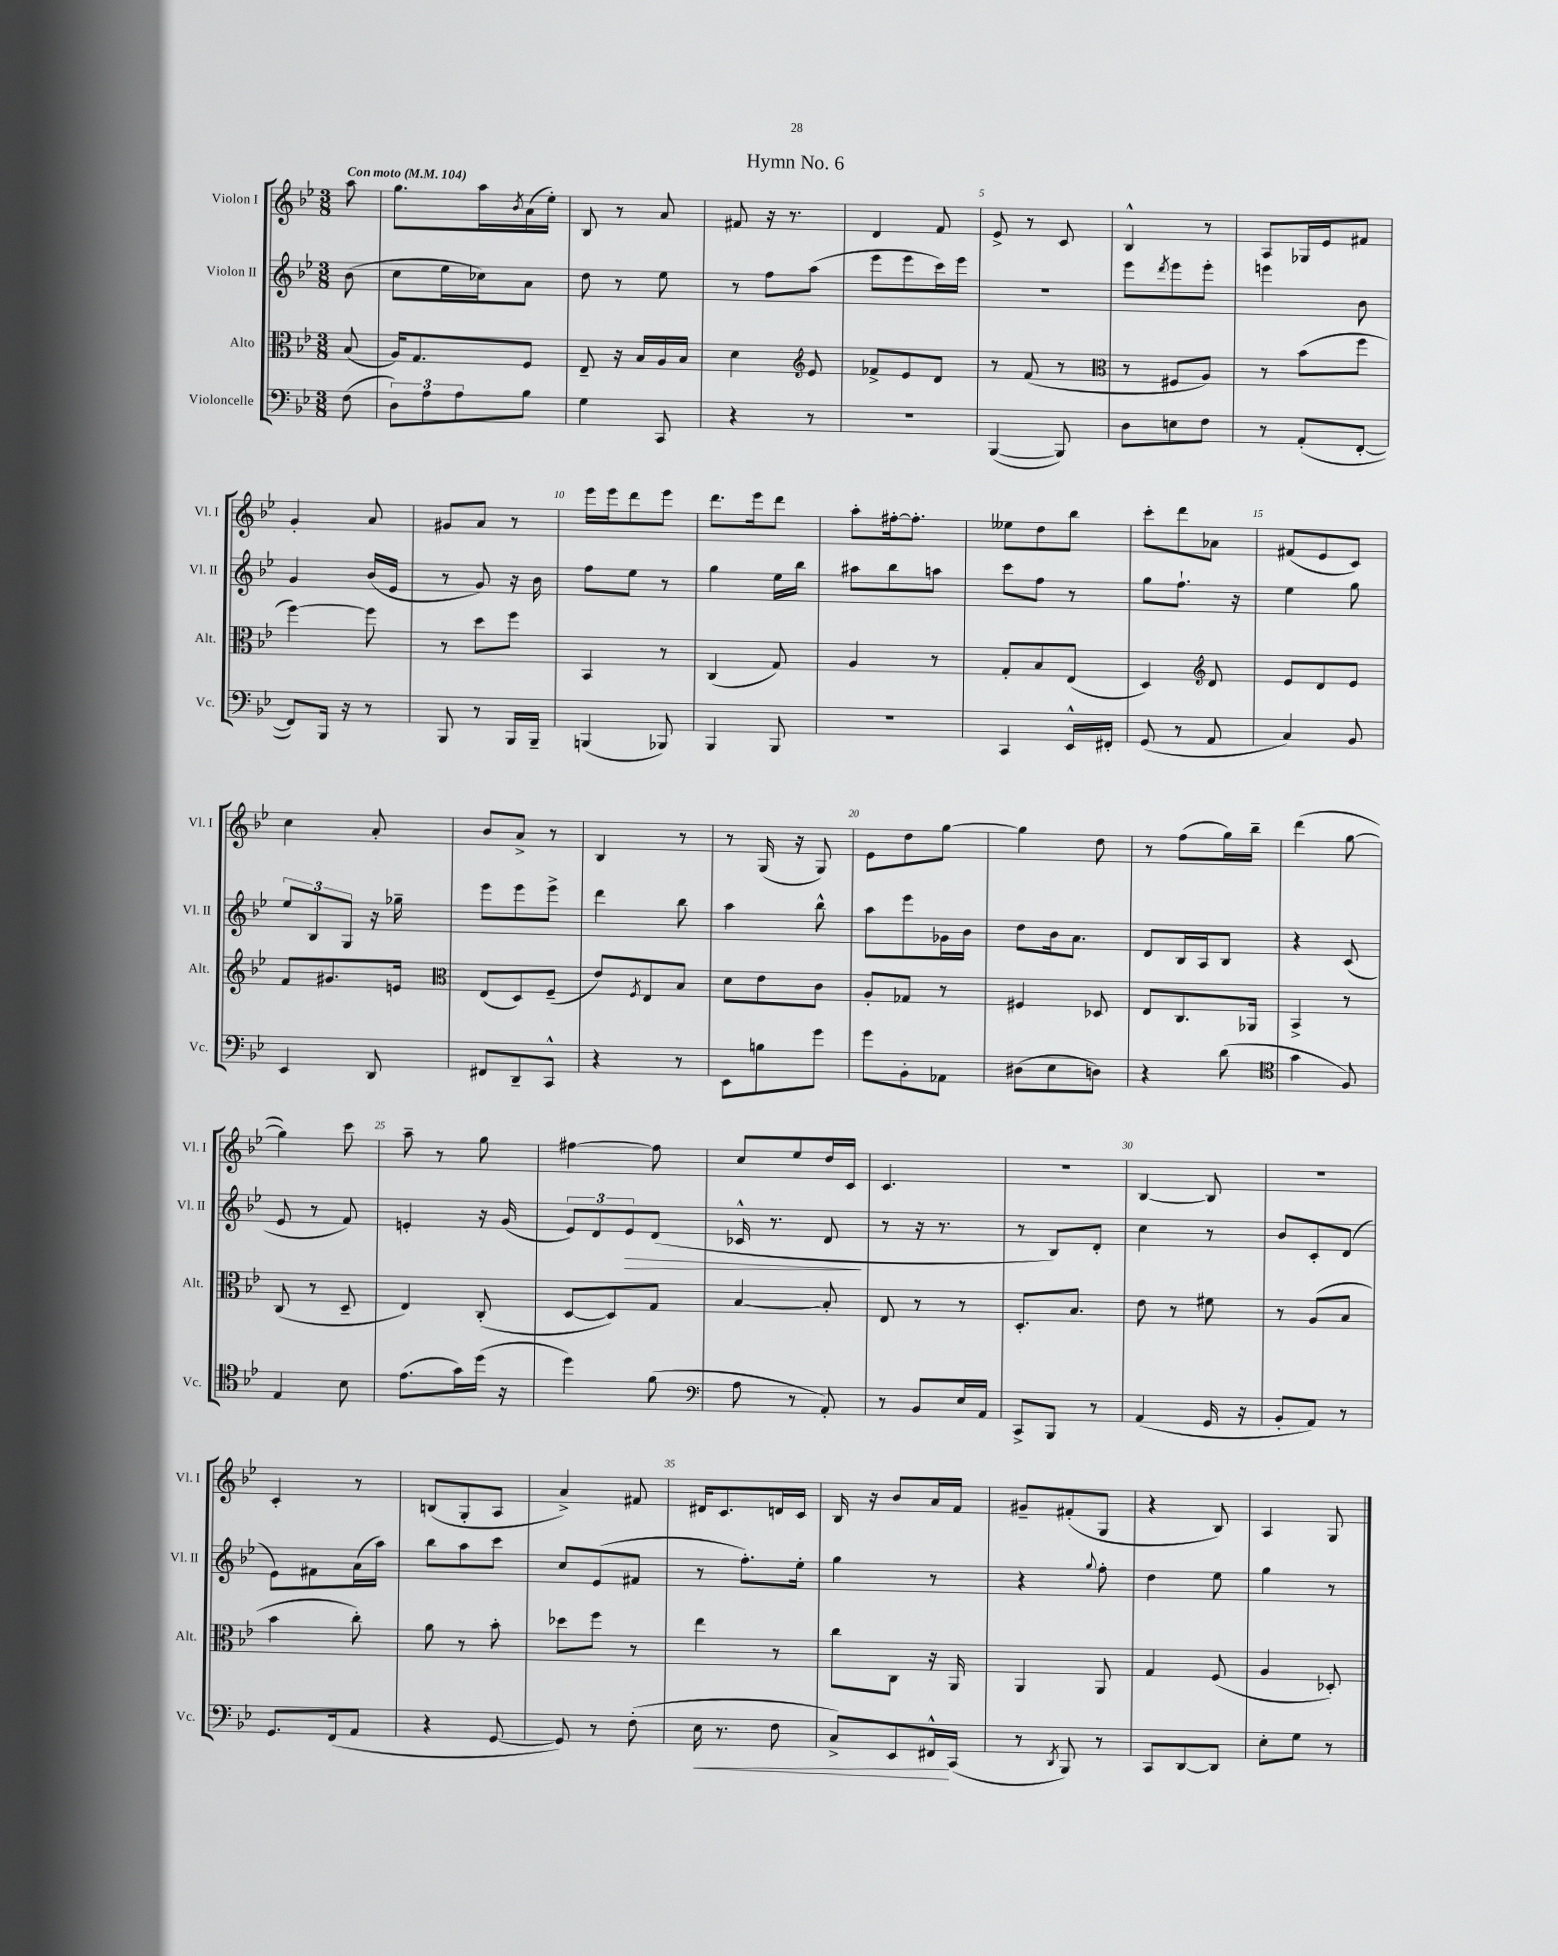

**kern	**dynam	**kern	**kern	**dynam	**kern
*part4	*part4	*part3	*part2	*part2	*part1
*staff4	*staff4	*staff3	*staff2	*staff2	*staff1
*I"Violoncelle	*	*I"Alto	*I"Violon II	*	*I"Violon I
*I'Vc.	*	*I'Alt.	*I'Vl. II	*	*I'Vl. I
*clefF4	*	*clefC3	*clefG2	*	*clefG2
*k[b-e-]	*	*k[b-e-]	*k[b-e-]	*	*k[b-e-]
*M3/8	*	*M3/8	*M3/8	*	*M3/8
*MM104	*	*MM104	*MM104	*	*MM104
=	=	=	=	=	=
!	!	!	!	!	!LO:TX:a:B:t=Con moto
(8F\	.	(8B-/	(8b-\	.	8aa\
=1	=1	=1	=1	=1	=1
12D\L)	.	16A/KL)	8cc\L	.	8.gg\L
.	.	8.G/	.	.	.
12A\	.	.	.	.	.
.	.	.	16ee-\L	.	.
12A\	.	.	.	.	.
.	.	.	16cc-X\J)	.	16aa\L
.	.	.	.	.	8qb-/
8B-\J	.	8F/J	8a\J	.	(16a\
.	.	.	.	.	16ee-'\JJ)
=2	=2	=2	=2	=2	=2
4G\	.	8E-~/	8dd\	.	8B-/
.	.	16r	8r	.	8r
.	.	16B-/LL	.	.	.
8CC/	.	16A/	8ee-\	.	8a/
.	.	16B-/JJ	.	.	.
=3	=3	=3	=3	=3	=3
4r	.	4d\	8r	.	8f#X/
.	.	.	8ff\L	.	16r
.	.	.	.	.	8.r
*	*	*clefG2	*	*	*
8r	.	8e-/	(8aa\J	.	.
=4	=4	=4	=4	=4	=4
4.r	.	8f-X^/L	8eee-\L	.	4d/
.	.	8e-/	8eee-\	.	.
.	.	8d/J	16ccc\L)	.	8f/
.	.	.	16eee-\JJ	.	.
=5	=5	=5	=5	=5	=5
([4BBB-/	.	8r	4.r	.	8e-^/
.	.	(8f/	.	.	8r
8BBB-/])	.	8r	.	.	8c/
=6	=6	=6	=6	=6	=6
*	*	*clefC3	*	*	*
8D\L	.	8r	8eee-\L	.	4B-^^/
.	.	.	8qddd/	.	.
8En\	.	8F#X/L	8eee-\	.	.
8F\J	.	8A/J)	8eee-'\J	.	8r
=7	=7	=7	=7	=7	=7
8r	.	8r	4eeen\	.	8A/L
(8AA'/L	.	(8b-\L	.	.	16G-X/L
.	.	.	.	.	16e-/J
[8FF'/J	.	8ff\J	8b-\	.	8f#X/J
!!LO:LB:g=z
=8	=8	=8	=8	=8	=8
8FF/L])	.	[4ff\)	4g/	.	4g'/
16BBB-/Jk	.	.	.	.	.
16r	.	.	.	.	.
8r	.	8ff\]	(16b-/LL	.	8a/
.	.	.	16e-/JJ	.	.
=9	=9	=9	=9	=9	=9
8BBB-/	.	8r	8r	.	8g#X/L
8r	.	8dd\L	8g/)	.	8a/J
16BBB-/LL	.	8ff\J	16r	.	8r
16BBB-~/JJ	.	.	16b-\	.	.
=10	=10	=10	=10	=10	=10
(4BBBn/	.	4BB-/	8ff\L	.	16eee-\LL
.	.	.	.	.	16eee-\J
.	.	.	8ee-\J	.	8ddd\
8BBB-X/)	.	8r	8r	.	8eee-\J
=11	=11	=11	=11	=11	=11
4BBB-/	.	(4C/	4gg\	.	8.ddd\L
.	.	.	.	.	16eee-\k
8BBB-/	.	8G/)	16ee-\LL	.	8ddd\J
.	.	.	16bb-\JJ	.	.
=12	=12	=12	=12	=12	=12
4.r	.	4A/	8aa#X\L	.	8aa'\L
.	.	.	8bb-\	.	[16ff#X'\k
.	.	.	.	.	8.ff#'\J]
.	.	8r	8aan\J	.	.
=13	=13	=13	=13	=13	=13
4CC/	.	8G'/L	8ccc\L	.	8ee--X\L
.	.	8B-/	8ff\J	.	8dd\
16EE-^^/LL	.	(8E-/J	8r	.	8bb-\J
16FF#X'/JJ	.	.	.	.	.
=14	=14	=14	=14	=14	=14
(8GG/	.	4D/)	8gg\L	.	8ccc'\L
8r	.	.	8.ff`\J	.	8ddd\
*	*	*clefG2	*	*	*
8AA/	.	8d/	.	.	8a-X\J
.	.	.	16r	.	.
=15	=15	=15	=15	=15	=15
4C/)	.	8e-/L	4ee-\	.	(8f#X/L
.	.	8d/	.	.	8e-/
8BB-/	.	8e-/J	8gg\	.	8c/J)
!!LO:LB:g=z
=16	=16	=16	=16	=16	=16
4EE-/	.	8f/L	12ee-/L	.	4cc\
.	.	.	12B-/	.	.
.	.	8.g#X/	.	.	.
.	.	.	12G/J	.	.
8DD/	.	.	16r	.	8a'/
.	.	16en/Jk	16gg-X~\	.	.
=17	=17	=17	=17	=17	=17
*	*	*clefC3	*	*	*
8FF#X/L	.	(8E-/L	8eee-\L	.	8b-/L
8DD~/	.	8D/)	8eee-\	.	8a^/J
8CC^^/J	.	(8F~/J	8eee-^\J	.	8r
=18	=18	=18	=18	=18	=18
4r	.	8e-/L)	4ddd\	.	4B-/
.	.	8qF/	.	.	.
.	.	8E-/	.	.	.
8r	.	8B-/J	8bb-\	.	8r
=19	=19	=19	=19	=19	=19
8EE-\L	.	8d\L	4aa\	.	8r
8Bn\	.	8e-\	.	.	(16G/
.	.	.	.	.	16r
8g\J	.	8c\J	8bb-^^\	.	8G/)
=20	=20	=20	=20	=20	=20
8g\L	.	8A'/L	8aa\L	.	8e-\L
8BB-'\	.	8G-X/J	8eee-\	.	8dd\
8AA-X\J	.	8r	16g-X\L	.	[8gg\J
.	.	.	16b-\JJ	.	.
=21	=21	=21	=21	=21	=21
(8D#X\L	.	4F#X/	8dd\L	.	4gg\]
8E-\	.	.	16b-\k	.	.
.	.	.	8.a\J	.	.
8Dn\J)	.	8D-X/	.	.	8dd\
=22	=22	=22	=22	=22	=22
4r	.	8E-/L	8d/L	.	8r
.	.	8.C/	16B-/L	.	(8ff\L
.	.	.	16A/J	.	.
(8d\	.	.	8B-/J	.	16gg\L)
.	.	16AA-X/Jk	.	.	16bb-~\JJ
=23	=23	=23	=23	=23	=23
*clefC4	*	*	*	*	*
4g\	.	4BB-^/	4r	.	(4ddd\
8F/)	.	8r	(8c/	.	[8gg\
!!LO:LB:g=z
=24	=24	=24	=24	=24	=24
4E-/	.	(8C/	8e-/	.	4gg\])
.	.	8r	8r	.	.
8B-\	.	8D~/	8f/)	.	8ccc\
=25	=25	=25	=25	=25	=25
(8.e-\L	.	4E-/)	4en'/	.	8aa~\
.	.	.	.	.	8r
16g\L)	.	.	.	.	.
(16dd\JJ	.	(8C'/	16r	.	8gg\
16r	.	.	(16g/	.	.
=26	=26	=26	=26	=26	=26
4dd\)	.	[8D/L	12e-/L)	.	[4ff#X\
.	.	.	12d/	.	.
.	.	8D/])	.	.	.
!	!	!	!	!LO:HP:b	!
.	.	.	12e-/	>	.
(8f\	.	8G/J	(8d/J	.	8ff#\]
=27	=27	=27	=27	=27	=27
*clefF4	*	*	*	*	*
8A\	.	[4B-/	16c-X^^/	.	8cc/L
.	.	.	8.r	.	.
8r	.	.	.	.	8ee-/
8AA'/)	.	8B-'/]	8d/	.	16dd/L
.	.	.	.	.	16c/JJ
.	.	.	.	]	.
=28	=28	=28	=28	=28	=28
8r	.	8E-/	8r	.	4.c/
8BB-/L	.	8r	16r	.	.
.	.	.	8.r	.	.
16E-/L	.	8r	.	.	.
16AA/JJ	.	.	.	.	.
=29	=29	=29	=29	=29	=29
8CC^/L	.	8.D'/L	8r	.	4.r
8BBB-/J	.	.	8B-/L)	.	.
.	.	8.B-/J	.	.	.
8r	.	.	8d'/J	.	.
=30	=30	=30	=30	=30	=30
(4AA/	.	8e-\	4cc\	.	[4B-/
.	.	8r	.	.	.
16GG/	.	8f#X\	8r	.	8B-/]
16r	.	.	.	.	.
=31	=31	=31	=31	=31	=31
8BB-'/L	.	8r	8b-/L	.	4.r
8AA/J)	.	(8A/L	8c'/	.	.
8r	.	8B-/J	(8d/J	.	.
!!LO:LB:g=z
=32	=32	=32	=32	=32	=32
8.GG/L	.	4b-\	8e-\L)	.	4c'/
.	.	.	8f#X\	.	.
(16FF/k	.	.	.	.	.
8AA/J	.	8cc'\)	(16a\L	.	8r
.	.	.	16aa\JJ)	.	.
=33	=33	=33	=33	=33	=33
4r	.	8a\	8bb-\L	.	(8Bn/L
.	.	8r	8aa\	.	8G'/
[8GG/	.	8b-'\	8ccc\J	.	8A/J
=34	=34	=34	=34	=34	=34
8GG/])	.	8dd-X\L	8cc/L	.	4a^/)
8r	.	8ff\J	(8e-/	.	.
(8F'\	.	8r	8f#X/J	.	8f#X/
=35	=35	=35	=35	=35	=35
!	!LO:HP:b	!	!	!	!
16E-\	<	4ee-\	8r	.	16d#X/KL
8.r	.	.	.	.	8.c/
.	.	.	8.ff'\L)	.	.
8F\	.	8r	.	.	16dn/L
.	.	.	16ee-'\Jk	.	16c/JJ
=36	=36	=36	=36	=36	=36
8C^/L)	.	8cc\L	4gg\	.	16B-/
.	.	.	.	.	16r
8EE-/	.	8C\J	.	.	8b-/L
16FF#X^^/L	.	16r	8r	.	16a/L
(16CC/JJ	[	16AA/	.	.	16f/JJ
=37	=37	=37	=37	=37	=37
8r	.	4AA/	4r	.	8g#X~/L
8qDD/	.	.	.	.	.
8BBB-/)	.	.	.	.	(8f#X'/
.	.	.	8qqgg/	.	.
8r	.	8AA/	8ff'\	.	8G/J
=38	=38	=38	=38	=38	=38
8CC/L	.	4G/	4dd\	.	4r
[8DD/	.	.	.	.	.
8DD/J]	.	(8F/	8ee-\	.	8B-/)
=39	=39	=39	=39	=39	=39
8E-'\L	.	4A/	4gg\	.	4A/
8G\J	.	.	.	.	.
8r	.	8D-X'/)	8r	.	8G/
==	==	==	==	==	==
*-	*-	*-	*-	*-	*-
